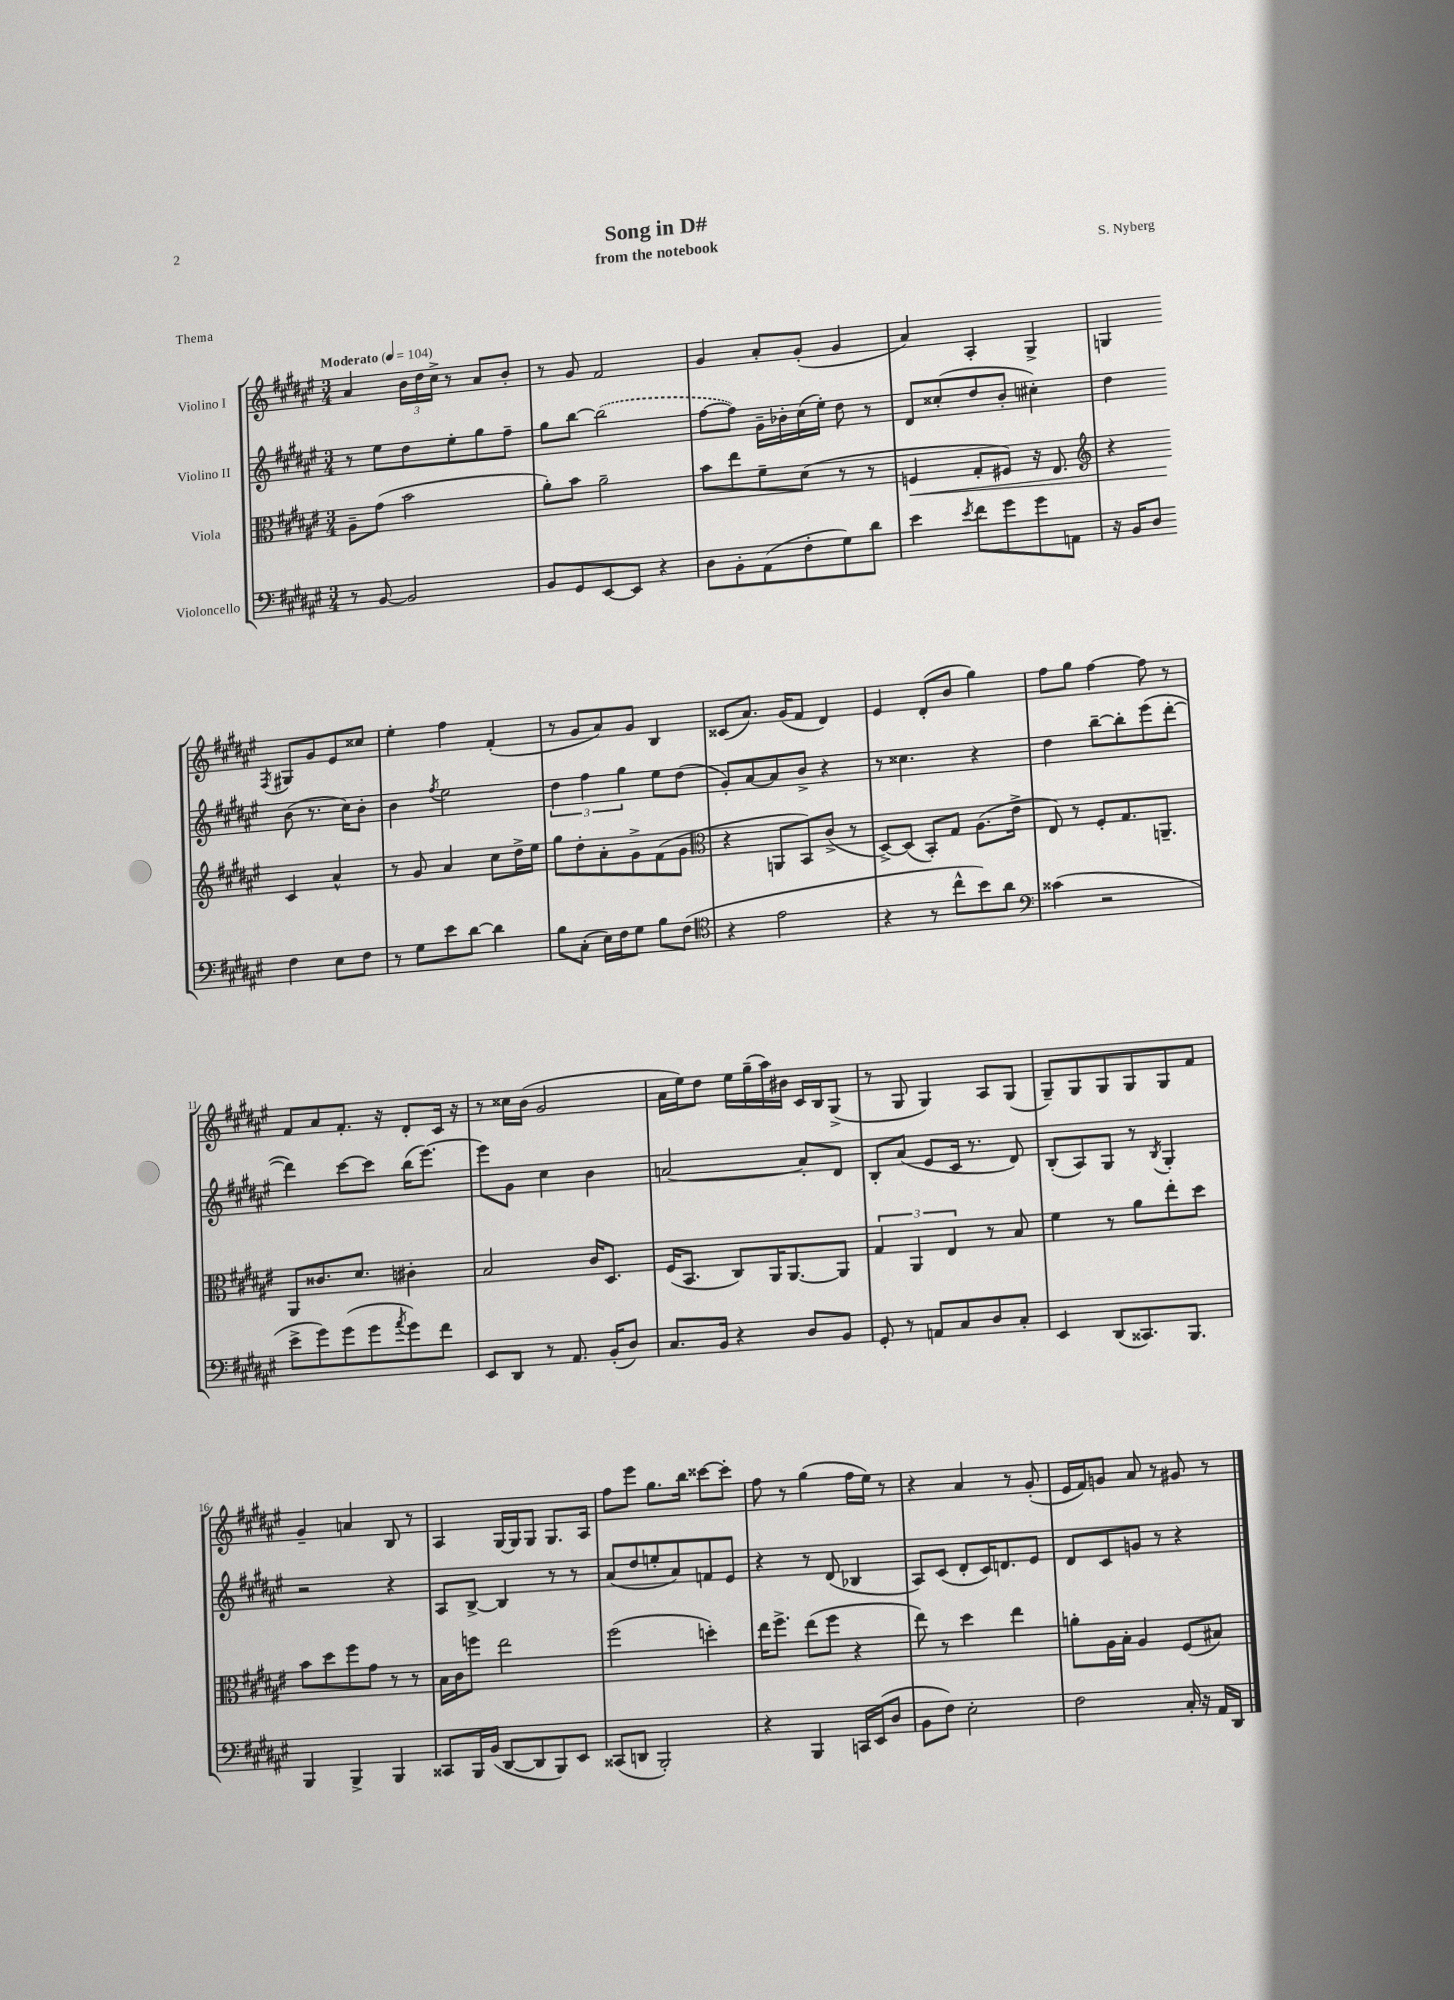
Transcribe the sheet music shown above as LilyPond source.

\header { title = "Song in D#" composer = "S. Nyberg" subtitle = "from the notebook" piece = "Thema" }
<<
\new StaffGroup <<
\new Staff = "s0" \with { instrumentName = "Violino I" } {
    \clef treble \key fis \major \numericTimeSignature \time 3/4 \tempo "Moderato" 4 = 104
    ais'4 \tuplet 3/2 { b'16 dis''16 cis''16-> } r8 ais'8 b'8-. |
    r8 gis'8 fis'2 |
    gis'4 ais'8-. gis'8-.( gis'4 |
    ais'4) ais4-. gis4-> |
    g4 \acciaccatura { fis8 } gis8 gis'8 eis'8 cisis''8 |
    eis''4-. fis''4 fis'4-.( |
    r8 gis'8 ais'8) gis'8 b4 |
    cisis'8( ais'8.) gis'16( fis'8 dis'4) |
    eis'4 dis'8-.( b'8 gis''4) |
    fis''8 gis''8 fis''4~ fis''8 r8 |
    fis'8 ais'8 fis'8.-. r16 dis'8-. cis'16 r16 |
    r8 cisis''16 b'16( gis'2 |
    ais'16 eis''16) dis''8 eis''16 gis''16--( ais''16) bis'16 cis'16 b16 gis8->( |
    r8 gis8 gis4) ais8 gis8( |
    gis8--) gis8 gis8 gis8 gis8 fis'8 |
    gis'4-- a'4 b8 r8 |
    ais4 gis16~ gis16 gis8 gis8. ais16 |
    fis''8 eis'''8 gis''8. b''16 cisis'''8~ cisis'''8-. |
    fis''8 r8 gis''4( fis''16 eis''16) r8 |
    r4 ais'4 r8 gis'8-.( |
    eis'16 fis'16) g'8 ais'8 r8 gis'8 r8 \bar "|." |
}
\new Staff = "s1" \with { instrumentName = "Violino II" } {
    \clef treble \key fis \major \numericTimeSignature \time 3/4
    r8 eis''8 dis''8 eis''8-. gis''8 fis''8-- |
    gis''8 b''8~ \once \slurDashed b''2( |
    fis''8~ fis''8) gis'16-- bes'16-. cis''16( eis''16-.) dis''8 r8 |
    dis'8 cisis''8-.( dis''8 b'8-. cis''4-.) |
    dis''4 b'8( r8. cis''16) b'8-. |
    b'4 \acciaccatura { fis''8 } eis''2 |
    \tuplet 3/2 { dis''4 fis''4 gis''4 } eis''8 dis''8( |
    gis'8-.) ais'8~ ais'8 b'8-> r4 |
    r8 cisis''4. r4 |
    dis''4 b''8~-- b''8-. eis'''8( dis'''8~-. |
    dis'''4) cis'''8~ cis'''8 b''16( eis'''8.~) |
    eis'''8 gis'8 cis''4 b'4 |
    a'2~ a'8-. dis'8 |
    b8-. ais'8( eis'8 cis'16 r8. dis'8) |
    b8-.( ais8) gis8 r8 \acciaccatura { b8 } gis4-. |
    r2 r4 |
    ais8 b8~-> b4 r8 r8 |
    ais'8( dis''8 e''8-. ais'8) f'8 eis'8 |
    r4 r8 dis'8( bes4 |
    ais8) cis'8( dis'8-. cis'16) d'8. eis'8 |
    dis'8 cis'8 g'8 r8 r4 \bar "|." |
}
\new Staff = "s2" \with { instrumentName = "Viola" } {
    \clef alto \key fis \major \numericTimeSignature \time 3/4
    ais8-- gis'8( b'2 |
    ais'8-.) b'8 ais'2-- |
    b'8 eis''8 fis'8-- dis'8( r8 r8 |
    f4\< gis8-. fis8) r16 eis8. |
    \clef treble r4 cis'4\! ais'4-^ |
    r8 gis'8 ais'4 cis''8 dis''16-> eis''16 |
    gis''8 dis''8-. ais'8-. gis'8-> fis'8( gis'8 |
    \clef alto r4 a,8 b,8) cis'8->( r8 |
    dis8~->) dis8( b,8-.) gis8 ais8.( eis'16-> |
    eis8) r8 fis8-. gis8. a,8.-- |
    ais,8 cisis'8. dis'8. cis'4-. |
    b2 cis'16 dis8. |
    fis16( b,8. cis8) ais,16 ais,8.~ ais,8 |
    \tuplet 3/2 { gis4 ais,4 eis4 } r8 b8 |
    fis'4 r8 ais'8 eis''8-. dis''8 |
    b'8 dis''8 fis''8 gis'8 r8 r8 |
    b16 cis'16 f''8 eis''2 |
    fis''2( d''4-.) |
    eis''16 fis''8.-> eis''8( fis''8 r4 |
    eis''8) r8 dis''4 eis''4 |
    a'8-. ais16 b16-. ais4 fis8( bis8) \bar "|." |
}
\new Staff = "s3" \with { instrumentName = "Violoncello" } {
    \clef bass \key fis \major \numericTimeSignature \time 3/4
    r8 b,8~ b,2 |
    b,8 gis,8 eis,8~ eis,8 r4 |
    dis8 b,8-. ais,8( fis8-. gis8) dis'8 |
    eis'4 \acciaccatura { eis'8 } fis'8 gis'8 gis'8 a,8 |
    r16 b,16 dis8 fis4 eis8 fis8 |
    r8 gis8 eis'8 dis'8~ dis'4 |
    b8 cis8-.( eis16) fis16 gis8 b8 fis8( |
    \clef tenor r4 eis'2 |
    r4 r8 cis''8-^ b'8) ais'8 |
    \clef bass cisis'4( r2 |
    eis'8-> gis'8) gis'8( gis'8 \acciaccatura { ais'8 } gis'8) fis'8 |
    eis,8 dis,8 r8 ais,8. b,16-.( dis8) |
    cis8. b,16 r4 dis8 b,8 |
    gis,8-. r8 a,8 cis8 dis8 cis8-. |
    eis,4 dis,8( cisis,8.) b,,8. |
    b,,4 b,,4-> b,,4 |
    cisis,8 b,,16 b,16( dis,8~ dis,8 b,,8) eis,8 |
    cisis,8( d,8 b,,2-.) |
    r4 b,,4 c,16 eis,16( dis8 |
    b,8 fis8) eis2-. |
    fis2 cis16-. r16 ais,16 dis,16 \bar "|." |
}
>>
>>
